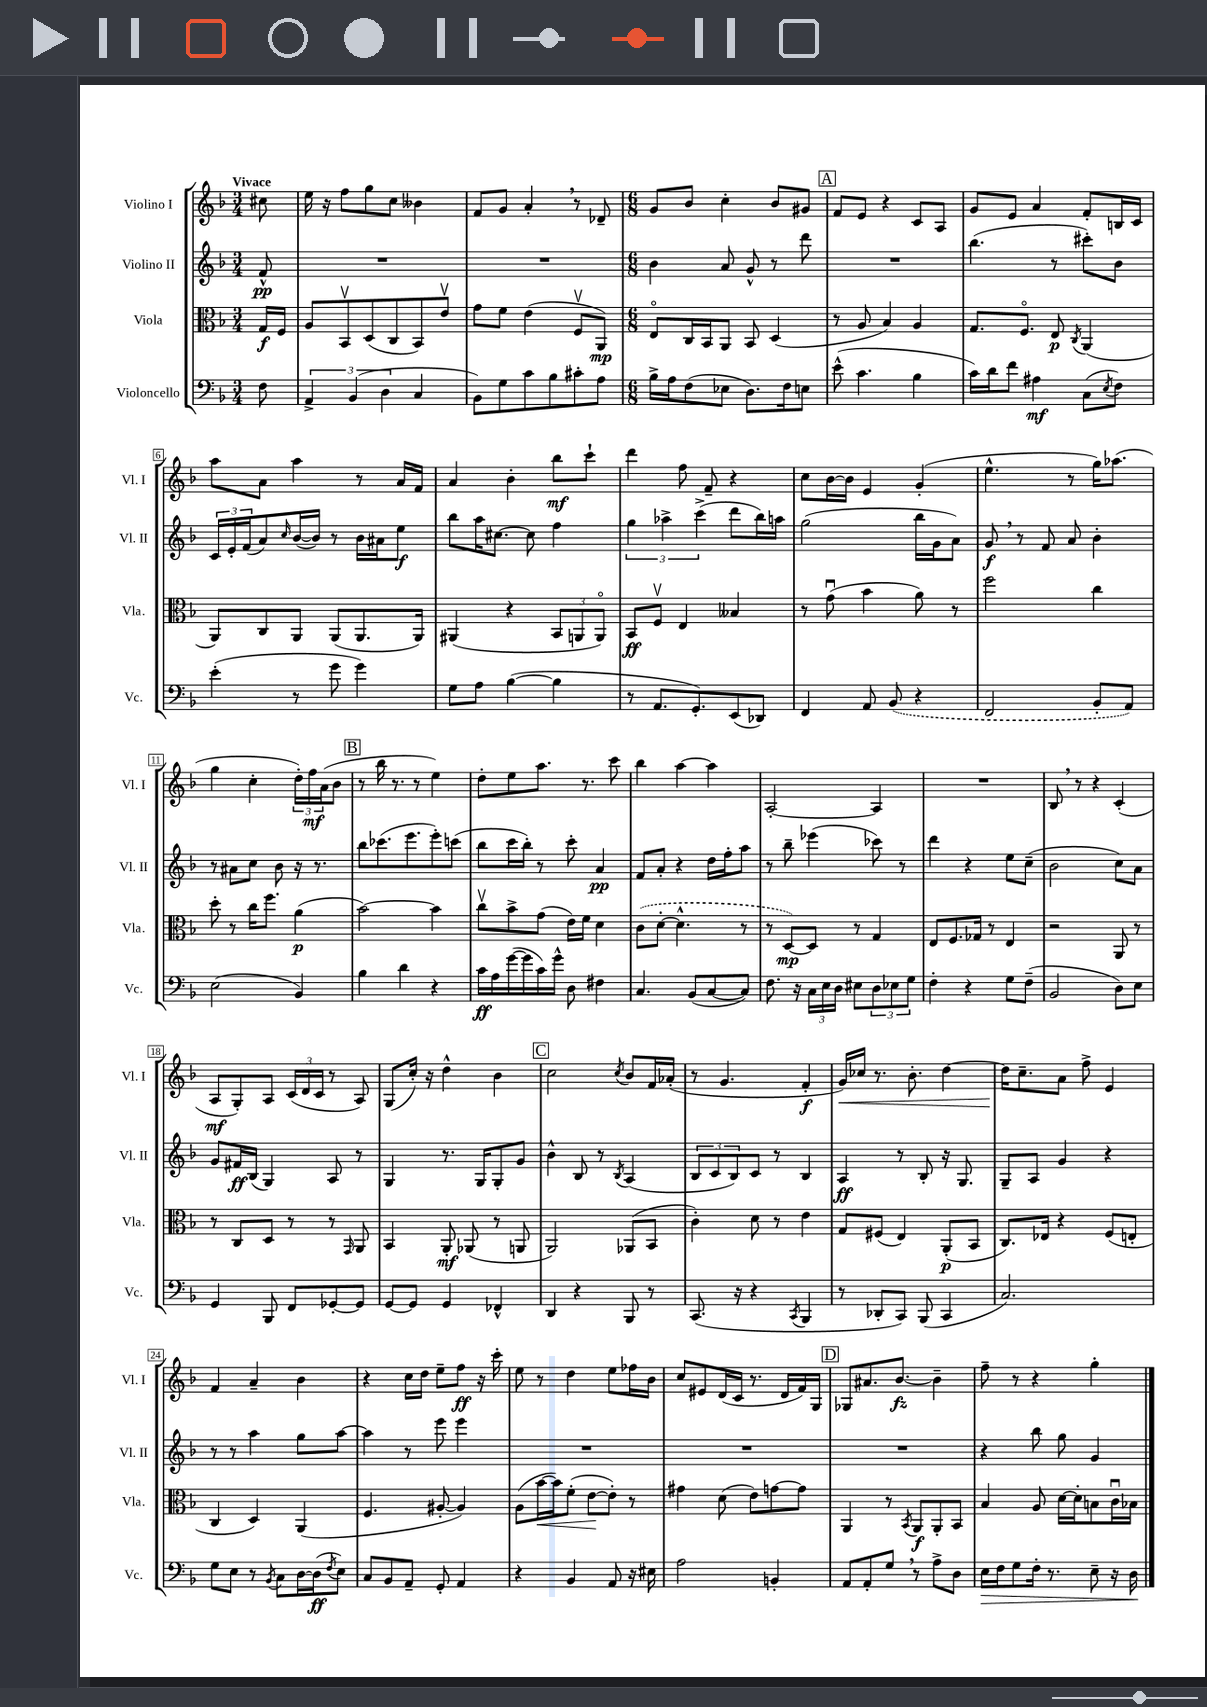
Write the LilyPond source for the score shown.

<<
\new StaffGroup <<
\new Staff = "s0" \with { instrumentName = "Violino I" shortInstrumentName = "Vl. I" } {
    \clef treble \key f \major \numericTimeSignature \time 3/4 \partial 8 \tempo "Vivace"
    cis''8 |
    e''16 r16 f''8 g''8 c''8 beses'4 |
    f'8 g'8 a'4-. \breathe r8 des'8-- |
    \numericTimeSignature \time 6/8 g'8 bes'8 c''4-. bes'8 gis'8 |
    \mark \markup { \box "A" } f'8 e'8 r4 c'8 a8 |
    g'8 e'8 a'4 f'8-. b16 c'16 |
    a''8 a'8 a''4 r8 a'16 f'16 |
    a'4 bes'4-. bes''8\mf c'''8-! |
    d'''4 f''8 f'8-- r4 |
    c''8 bes'16~ bes'16 e'4 g'4-.( |
    e''4.-^ r8 g''16) aes''8.( |
    g''4 c''4-. \tuplet 3/2 { d''16-.) f''16\mf a'16( } bes'8 |
    \mark \markup { \box "B" } r8 bes''16 r8. r8 e''4) |
    d''8-. e''8 a''8. r8. c'''8 |
    bes''4 a''4~ a''4 |
    a2~-. a4 |
    R2. |
    bes8 \breathe r8 r4 c'4-.( |
    a8\mf g8-.) a8 \tuplet 3/2 { c'16( d'16 c'16 } r8 a8) |
    g8( c''16-.) r16 d''4-^ bes'4 |
    \mark \markup { \box "C" } c''2 \acciaccatura { c''8 } bes'8 f'16 aes'16-.( |
    r8 g'4. f'4-.\f |
    g'16\<) ces''16 r8. bes'8.-. d''4~ |
    d''16\! c''8.-- a'8 f''8-> e'4 |
    f'4 a'4-- bes'4 |
    r4 c''16 d''16 e''8-- f''8\ff r16 c'''16-. |
    e''8 r8 d''4 e''8 fes''16 bes'16 |
    c''8 eis'8 d'16( c'16 r8. d'16 f'16) g16 |
    \mark \markup { \box "D" } ges8 ais'8. bes'8.~\fz bes'4-- |
    f''8-- r8 r4 g''4-. \bar "|." |
}
\new Staff = "s1" \with { instrumentName = "Violino II" shortInstrumentName = "Vl. II" } {
    \clef treble \key f \major \numericTimeSignature \time 3/4 \partial 8
    f'8-^\pp |
    R2. |
    R2. |
    \numericTimeSignature \time 6/8 bes'4 a'8 g'8-^ r8 d'''8 |
    \mark \markup { \box "A" } R2. |
    bes''4.( r8 cis'''8-.) bes'8 |
    \tuplet 3/2 { c'16 e'16-. f'16( } a'8) \grace { c''16 } bes'16~( bes'16) r8 bes'16 ais'16 e''8\f |
    bes''8 a''16 cis''8.~ cis''8 f''4 |
    \tuplet 3/2 { g''4 aes''4-> c'''4->( } d'''8 bes''16) a''16 |
    g''2( bes''16 g'16 a'8) |
    g'8\f \breathe r8 f'8 a'8 bes'4-. |
    r8 ais'8 c''8 bes'8 r16 r8. |
    \mark \markup { \box "B" } bes''8 ces'''8.( e'''8. e'''8-.) c'''8( |
    bes''8 c'''16 bes''16-.) r8 c'''8-. a'4\pp |
    f'8 a'8-. r4 d''16 f''16-. a''8 |
    r8 bes''8-- ees'''4( ces'''8) r8 |
    d'''4 r4 e''8 c''8--( |
    bes'2 c''8) a'8 |
    g'8 fis'16\ff bes16( g4) a8 r8 |
    g4 r8. g16 g8-. g'8 |
    \mark \markup { \box "C" } bes'4-^ bes8 r8 \acciaccatura { bes8 } a4( |
    \tuplet 3/2 { bes8 c'8 bes8) } c'8 r8 bes4 |
    a4\ff r8 bes8-. r16 g8. |
    g8-- a8 g'4 r4 |
    r8 r8 a''4 g''8 a''8~ |
    a''4 r8 e'''8 e'''4 |
    R2. |
    R2. |
    \mark \markup { \box "D" } R2. |
    r4 bes''8 g''8 g'4 \bar "|." |
}
\new Staff = "s2" \with { instrumentName = "Viola" shortInstrumentName = "Vla." } {
    \clef alto \key f \major \numericTimeSignature \time 3/4 \partial 8
    g16\f f16 |
    a8 bes,8\upbow d8( c8 bes,8) e'8\upbow |
    g'8 f'8 e'4( f8\upbow a,8\mp) |
    \numericTimeSignature \time 6/8 e8\flageolet c16 bes,16 a,8 bes,8 d4( |
    \mark \markup { \box "A" } r8 a8 bes4) a4 |
    g8. f8.\flageolet e8\p \acciaccatura { c8 } a,4( |
    a,8) c8 a,8 a,8( a,8. a,16) |
    ais,4( r4 \tuplet 3/2 { bes,8 a,8 a,8\flageolet) } |
    bes,8\ff f8\upbow e4 beses4 |
    r8 g'8\downbow( bes'4 a'8) r8 |
    f''2 c''4 |
    d''8-. r8 c''16 f''8. a'4\p( |
    \mark \markup { \box "B" } bes'2~) bes'4 |
    c''8\upbow bes'8-> g'8( e'16) f'16 d'4 |
    \once \slurDashed c'8( d'8~-. d'4.-^ r8 |
    r8 d8~\mp) d8 r8 g4 |
    e8 f8. ges16 r8 e4 |
    r2 a,8 r8 |
    r8 c8 d8 r8 r8 \grace { g,16 } a,8 |
    bes,4 a,8-.\mf aes,8( r8 a,8 |
    \mark \markup { \box "C" } a,2) aes,8( bes,8 |
    c'4-.) d'8 r8 e'4 |
    g8 fis8( e4) a,8-.\p( bes,8 |
    c8.) ees16 r4 f8( e8-. |
    c4 d4) a,4( |
    f4. ais8~-. ais4) |
    a8( bes'16~\< bes'16) f'8-.( e'8~\! e'8-.) r8 |
    gis'4 d'8( e'8) g'8~ g'8 |
    \mark \markup { \box "D" } a,4 r8 \acciaccatura { bes,8 } a,8\f a,8-. bes,8 |
    bes4 a8 d'16~ d'16-. b8 c'16\downbow bes16 \bar "|." |
}
\new Staff = "s3" \with { instrumentName = "Violoncello" shortInstrumentName = "Vc." } {
    \clef bass \key f \major \numericTimeSignature \time 3/4 \partial 8
    f8 |
    \tuplet 3/2 { a,4-> bes,4( d4 } c4 |
    bes,8) g8 c'8 bes8 cis'8-. a8 |
    \numericTimeSignature \time 6/8 bes16-> a16 f8( ees8 d8.) f16 e8 |
    \mark \markup { \box "A" } e'8-^( c'4. bes4 |
    c'16) d'16 f'8 ais4\mf c8( \acciaccatura { e8 } f8) |
    e'4-.( r8 g'8 g'4) |
    g8 a8 bes4~( bes4 |
    r8 a,8. g,8.-.) e,8( des,8) |
    f,4 a,8 \once \slurDashed bes,8( r4 |
    f,2 bes,8-. a,8) |
    e2( bes,4) |
    \mark \markup { \box "B" } bes4 d'4 r4 |
    c'16\ff a16 g'16~( g'16 c'16) g'16-^ d8 fis4 |
    c4. bes,8( c8~ c8) |
    f8. r16 \tuplet 3/2 { c16 e16 d16 } eis8 \tuplet 3/2 { d8 ees8 g8 } |
    f4-. r4 g8 f8--( |
    bes,2 d8) e8 |
    g,4 bes,,8 f,8 ges,8~-. ges,8 |
    g,8~ g,8 g,4 fes,4-^ |
    \mark \markup { \box "C" } d,4 r4 bes,,8 r8 |
    c,8.( r16 r4 \acciaccatura { c,8 } bes,,4 |
    r8 des,8-. c,8) bes,,8( c,4 |
    c2.) |
    g8 e8 r8 \acciaccatura { bes,8 } c8 d16~ d16\ff( \acciaccatura { f8 } e8) |
    c8 bes,8 a,8-- g,8-. a,4 |
    r4 bes,4 a,8 r16 eis16 |
    a2 b,4-. |
    \mark \markup { \box "D" } a,8 a,8-. g8 \breathe r8 a8-> d8 |
    e16\> f16 g8 f16-. r8. e8-- r16 d16\! \bar "|." |
}
>>
>>
\layout { \context { \Score \override BarNumber.stencil = #(make-stencil-boxer 0.1 0.3 ly:text-interface::print) } }
